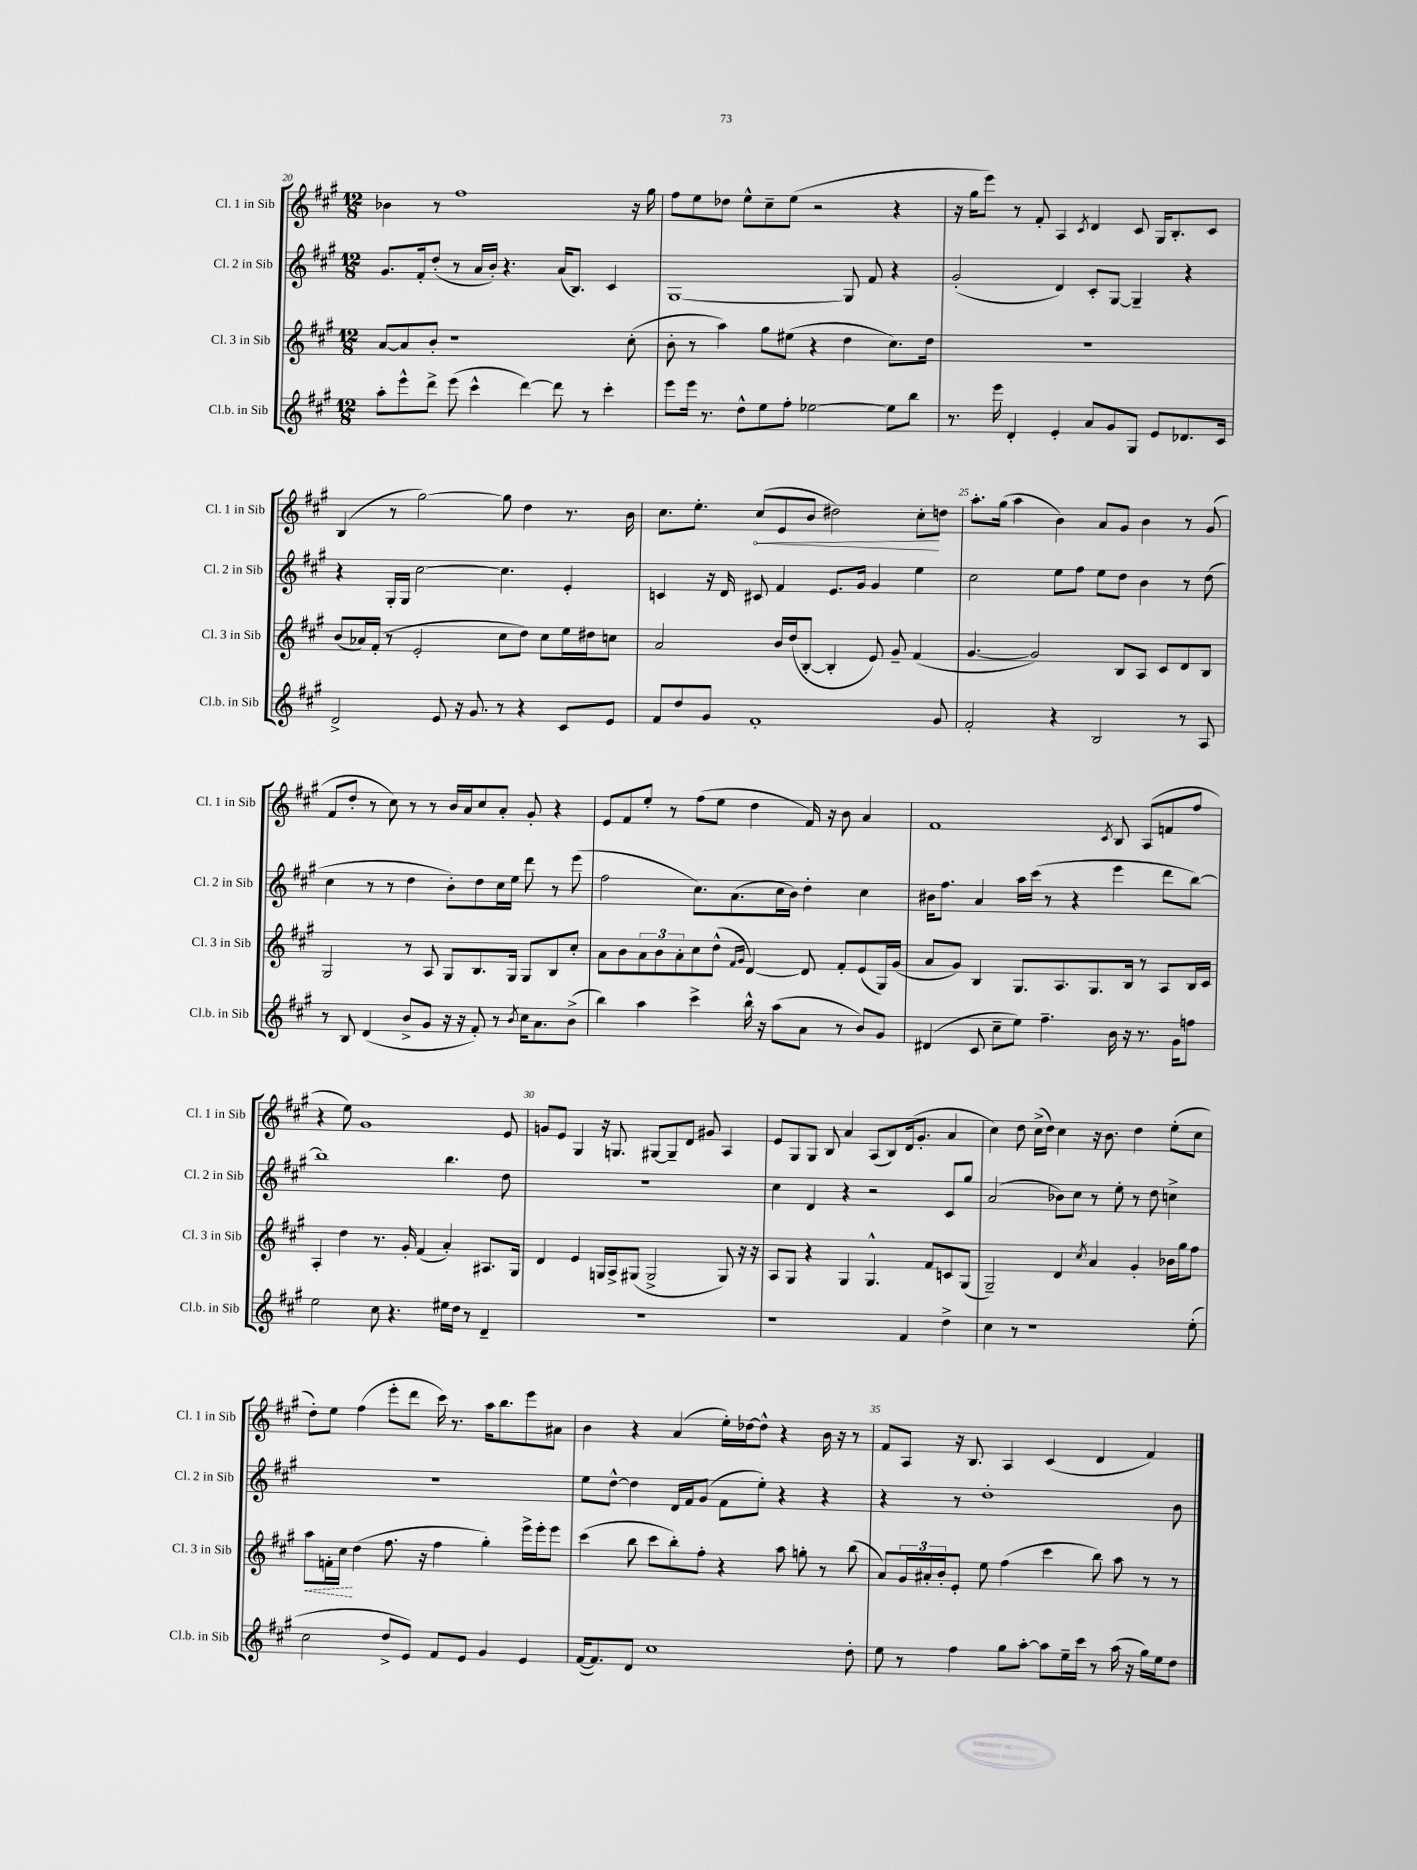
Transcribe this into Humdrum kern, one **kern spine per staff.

**kern	**kern	**kern	**kern
*staff4	*staff3	*staff2	*staff1
*clefG2	*clefG2	*clefG2	*clefG2
*k[f#c#g#]	*k[f#c#g#]	*k[f#c#g#]	*k[f#c#g#]
*M12/8	*M12/8	*M12/8	*M12/8
8aa'\L	[8a/L	8.g#/L	4b-\
8eee^^\	8a/]	.	.
.	.	16f#'/k	.
8ddd^\J	8b'/J	(8dd'/J	8r
(8eee\	1r	8r	1ff#
4ccc#^^\	.	16a/LL	.
.	.	16b'/JJ)	.
.	.	4.r	.
[4ddd\)	.	.	.
8ddd\]	.	(16a/LK	.
.	.	8.B/J)	.
8r	.	.	.
4ccc#'\	.	4c#/	.
.	(8cc#'\	.	16r
.	.	.	16gg#\
=	=	=	=
8eee\L	8b'\	[1G#	8ff#\L
16eee\Jk	8r	.	8ee\
8.r	.	.	.
.	4aa\)	.	8dd-\J
8dd^^\L	.	.	8ee^^\L
8ee\	8gg#\L	.	8cc#~\
8ff#'\J	(8ee#\J	.	(8ee\J
[2ee-\	4r	.	2r
.	4dd\	8G#/]	.
.	.	8f#/	.
8ee-\]L	8.cc#\L)	4r	4r
8bb\J	.	.	.
.	16dd\Jk	.	.
=	=	=	=
8.r	1.r	(2g#'/	16r
.	.	.	16gg#\LK
.	.	.	8eee\J)
16eee\	.	.	.
4d'/	.	.	8r
.	.	.	8f#'/
4e'/	.	4d/)	4A/
.	.	.	8qc#/
8a/L	.	8c#'/L	4d/
8g#/	.	[8G#/J	.
8G#/J	.	4G#~/]	8c#/
8e/L	.	.	16G#/LK
.	.	.	8.B'/
8.d-/	.	4r	.
.	.	.	8c#/J
16c#/Jk	.	.	.
=	=	=	=
2d^/	(8b/L	4r	(4B/
.	16a-/L)	.	.
.	(16f#'/JJ	.	.
.	8r	16G#'/LL	8r
.	.	16G#/JJ	.
.	2e'/	[2cc#\	[2gg#\)
8e/	.	.	.
16r	.	.	.
8.g#/	.	.	.
8r	8cc#\L	4.cc#\]	8gg#\]
4r	8dd\J)	.	4dd\
.	8cc#\L	.	.
8c#/L	16ee\L	4e'/	8.r
.	16dd#\J	.	.
8e/J	8cc\J	.	.
.	.	.	16b\
=	=	=	=
8f#/L	2a/	4c/	8.cc#\L
8dd/	.	.	.
.	.	.	8.ee'\J
8g#/J	.	16r	.
.	.	16d/	.
1f#'	.	8c#/	(8cc#/L
.	16b/LL	4f#/	8e/
.	(16dd/J	.	.
.	[8B'/J	.	8b/J
.	4B'/]	8.e/L	2dd#\)
.	.	16g#/Jk	.
.	8e/)	4g#/	.
.	8g#~/	.	.
.	(4f#/	4ee\	8cc#'\L
8g#/	.	.	8dd\J
=	=	=	=
2f#'/	[4.g#/	2cc#\	8.aa'\L
.	.	.	(16gg#\Jk
.	.	.	4aa\
.	2g#/])	.	.
4r	.	8ee\L	4b\)
.	.	8ff#\J	.
2B/	.	8ee\L	8a/L
.	8B/L	8dd\J	8g#/J
.	8A/J	4b\	4b\
.	8c#/L	.	.
8r	8d/	8r	8r
8A/	8B/J	(8dd\	(8g#/
=	=	=	=
8r	2G#/	4cc#\	8f#/L
8B/	.	.	8dd'/J
(4d/	.	8r	8r
.	.	8r	8cc#\)
8b^/L	8r	4dd\	8r
8g#/J	8A/	.	8r
16r	8G#/L	8b'\L)	16b/LL
16r	.	.	16a/J
8f#'/)	8.B/	8dd\	8cc#/
8r	.	16cc#\L	8a'/J
.	16G#/Jk	16ee\JJ	.
8qb/	.	.	.
16cc#\LK	8G#/L	8ddd\	8g#'/
8.a\	.	.	.
.	8B/	8r	4r
(8b^\J	8cc#'/J	(8eee\	.
=	=	=	=
4bb\)	8a\L	2ff#\	8e/L
.	8b\	.	8f#/
4aa\	12a\	.	8ee'/J
.	12b\	.	.
.	.	.	8r
.	12a'\	.	.
4ccc#^\	8cc#\	8.cc#\L)	(8ff#\L
.	(8dd^^\J	.	8ee\J
.	.	(8.a\	.
.	16qqf#/LL	.	.
.	16qqg#/JJ	.	.
16bb^^\	[4d/)	.	4dd\
16r	.	.	.
(8aa\L	.	16cc#\L	.
.	.	16b\JJ)	.
8a\J	8d/]	4dd'\	16f#/)
.	.	.	16r
8r	8f#'/L	.	8b\
8b/L)	(8e/	4cc#\	4a/
8g#/J	16G#/L)	.	.
.	(16g#/JJ	.	.
=	=	=	=
(4d#/	8a/L	16b#\LK	1f#
.	.	8.ff#\J	.
.	8g#/J)	.	.
8c#/	4B/	4a/	.
8cc#~\L	.	.	.
8ee\J)	8.G#/L	16aa\LL	.
.	.	(16ccc#\JJ	.
4.ff#~\	.	8r	.
.	8.A/	.	.
.	.	4r	.
.	8.G#/	.	.
.	.	.	8qc#/
16b\	.	4eee\	8B/
16r	16B/Jk	.	.
8.r	8r	.	(8A/L
.	8A/L	8ddd\L	8f/
16g#\LK	.	.	.
8ff\J	16B/L	[8bb\J)	8ff#/J
.	16c#/JJ	.	.
=	=	=	=
2ee\	4A'/	1bb]	4r
.	4dd\	.	8ee\)
.	.	.	1g#
8cc#\	8.r	.	.
4.r	.	.	.
.	16g#'/	.	.
.	(4f#/	.	.
16ee#\LL	4a'/)	4.bb\	.
16dd\JJ	.	.	.
8r	.	.	.
4d~/	8.A#/L	.	.
.	.	8dd\	8e/
.	16G#/Jk	.	.
=	=	=	=
1.r	4d/	1.r	8g/L
.	.	.	8e/J
.	4e/	.	4G#/
.	16G/LL	.	16r
.	16A^/J	.	8.G/
.	(8G#/J	.	.
.	2G#^/	.	[8G#/L
.	.	.	8G#~/]
.	.	.	8d/J
.	.	.	8g#/
.	8G#/)	.	4A/
.	16r	.	.
.	16r	.	.
=	=	=	=
1r	8A/L	4cc#\	8e/L
.	8G#/J	.	8G#/
.	4r	4d/	8G#/J
.	.	.	8B/
.	4G#/	4r	4a/
.	4.G#^^/	2r	(8A/L
.	.	.	8B/)
4f#/	.	.	(16d/k
.	.	.	8.g#'/J
.	8f#/L	.	.
4dd^\	8c/	8c#/L	4a/
.	(8G#/J	8gg#/J	.
=	=	=	=
4cc#\	2G#~/)	(2a/	4cc#\)
8r	.	.	8dd\
1r	.	.	(16cc#^\LL
.	.	.	16dd\JJ)
.	4d/	8b-\L)	4cc#\
.	.	8cc#\J	.
.	8qcc#/	.	.
.	4a/	8r	16r
.	.	.	8.b\
.	.	8ee'\	.
.	4g#'/	8r	4dd\
.	.	8dd\	.
.	16b-\LL	4cc^\	(8ee'\L
.	16gg#\J	.	.
(8ee'\	8ff#\J	.	8cc#\J
=	=	=	=
2cc#\	8aa\L	1.r	8dd'\L)
.	16f'\L	.	8ee\J
.	16cc#\JJ	.	.
.	(4dd\	.	(4ff#\
8dd^/L	8.ff#\	.	8eee'\L
8e/J)	.	.	8ddd\J
.	16r	.	.
8f#/L	4ff#\	.	16ccc#\)
.	.	.	8.r
8e/J	.	.	.
4g#/	4gg#'\)	.	16aa\LK
.	.	.	8.bb\
4e/	16eee^\LL	.	8eee\
.	16eee'\J	.	.
.	8eee\J	.	8a#\J
=	=	=	=
([16f#/LK	(4ccc#\	8ee\L	4b\
8.f#/])	.	.	.
.	.	[8dd^^\J	.
8d/J	8bb\	4dd\]	4r
1cc#	8ccc#\L	.	.
.	8bb'\)	16d/LL	(4a/
.	.	16f#/J	.
.	8ff#'\J	(8g#/J	.
.	4r	8f#\L	16ee'\LL)
.	.	.	[16dd-\J
.	.	8ee'\J)	8dd-^^\]J
.	8aa\	4r	4r
.	8gg'\	.	.
.	8r	4r	16b\
.	.	.	16r
8dd'\	(8bb\	.	8r
=	=	=	=
8ee\	8a/L)	4r	8f#/L
8r	24g#/L	.	8A/J
.	24a#'/	.	.
.	24b'/J	.	.
4ff#\	8e'/J	8r	16r
.	.	.	8.B/
.	8ee\	1dd'	.
8gg#\L	(4ff#\	.	4A/
[8aa'\J	.	.	.
8aa\]L	4ccc#\	.	(4c#/
16ee~\L	.	.	.
16ccc#\JJ	.	.	.
8r	8bb\)	.	4d/
(16aa\	8aa\	.	.
16r	.	.	.
16gg#\LL)	8r	.	4f#/)
16ee\J	.	.	.
8dd\J	8r	8b\	.
==	==	==	==
*-	*-	*-	*-
